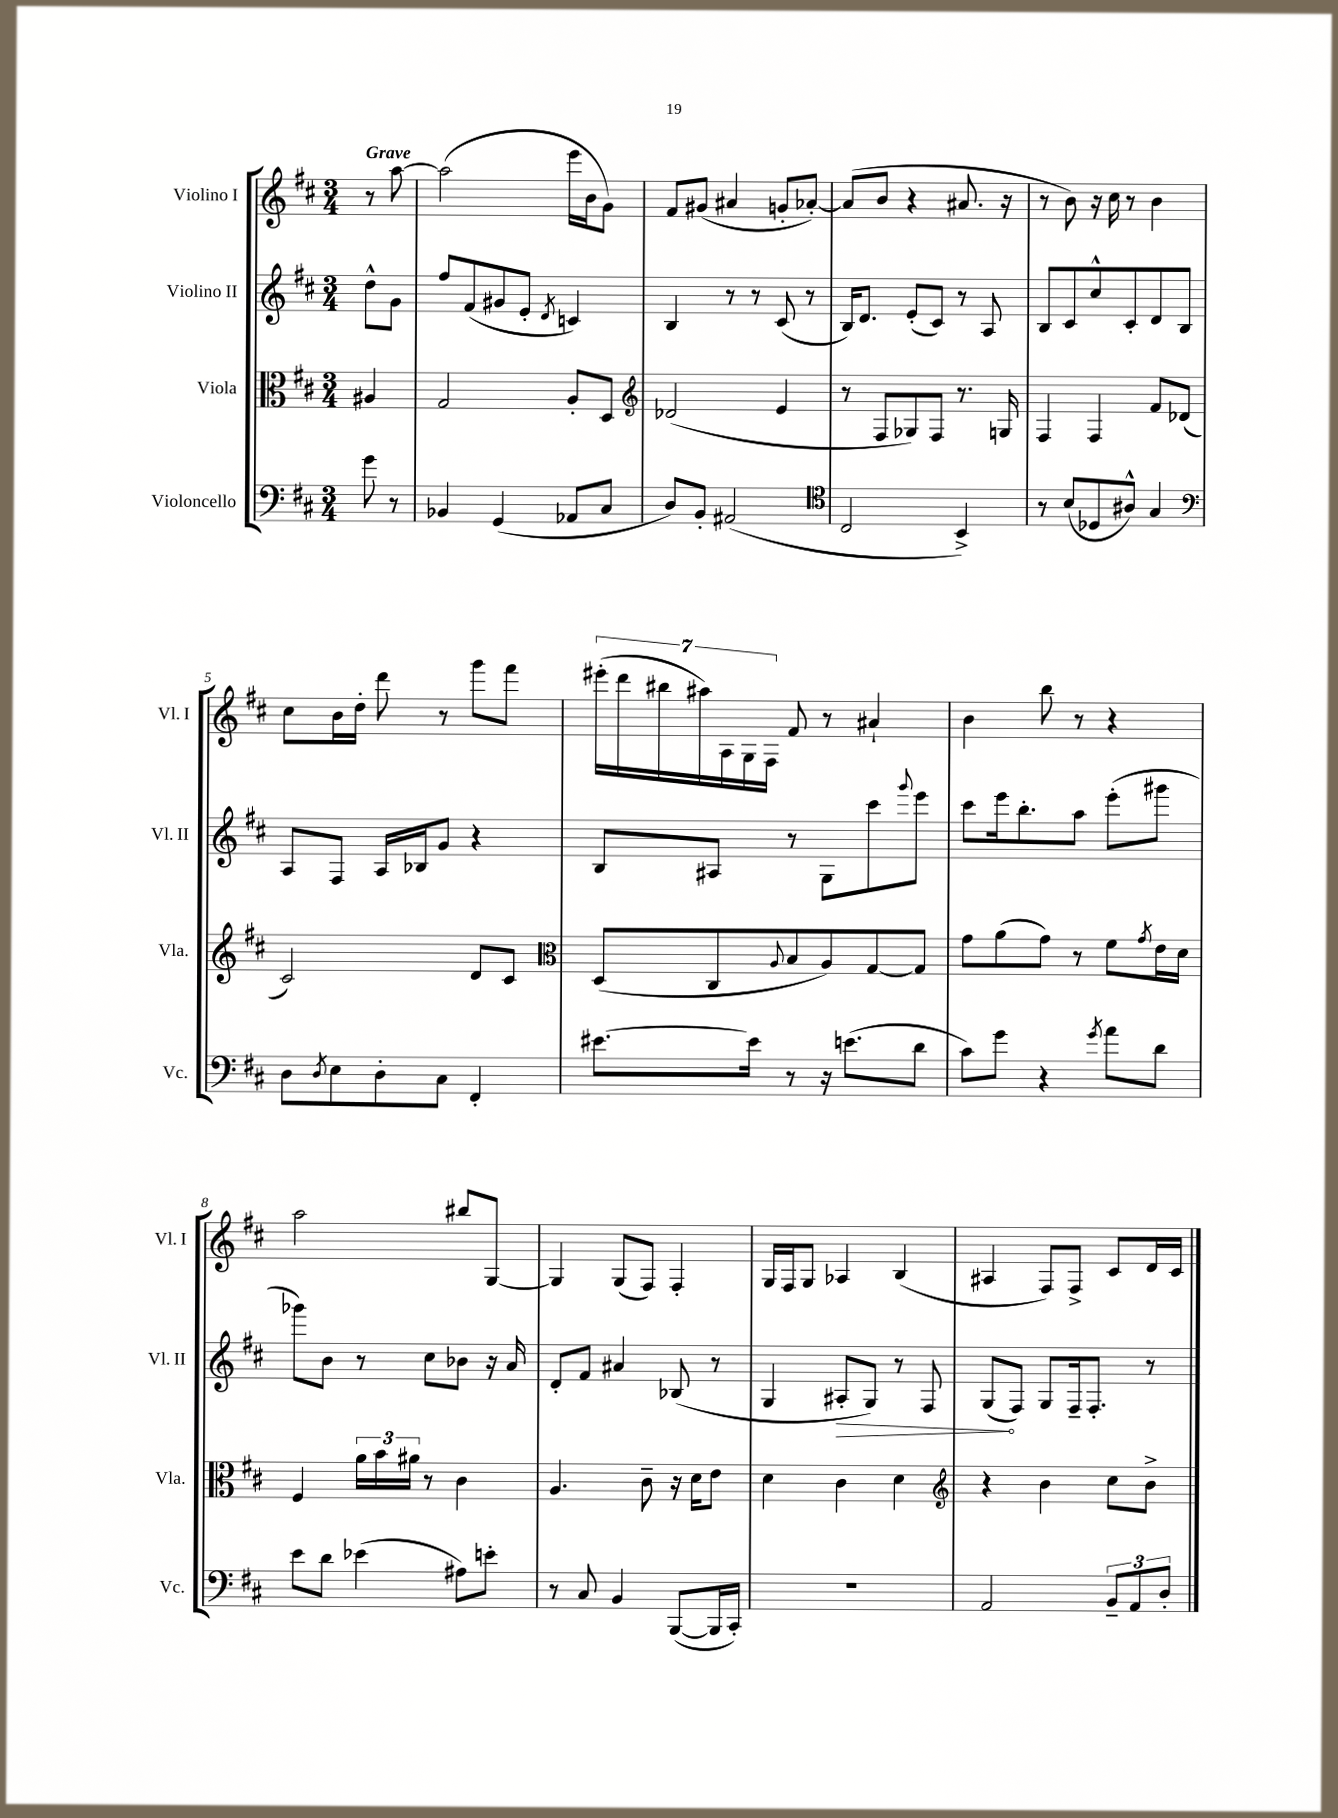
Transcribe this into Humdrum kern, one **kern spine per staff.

**kern	**kern	**kern	**dynam	**kern
*part4	*part3	*part2	*part2	*part1
*staff4	*staff3	*staff2	*staff2	*staff1
*I"Violoncello	*I"Viola	*I"Violino II	*	*I"Violino I
*I'Vc.	*I'Vla.	*I'Vl. II	*	*I'Vl. I
*clefF4	*clefC3	*clefG2	*	*clefG2
*k[f#c#]	*k[f#c#]	*k[f#c#]	*	*k[f#c#]
*M3/4	*M3/4	*M3/4	*	*M3/4
=	=	=	=	=
!	!	!	!	!LO:TX:a:B:t=Grave
8g\	4A#X/	8dd^^\L	.	8r
8r	.	8g\J	.	[8aa\
=1	=1	=1	=1	=1
4BB-X/	2G/	8ff#/L	.	(2aa\]
.	.	(8f#/	.	.
(4GG/	.	8g#X/	.	.
.	.	8e'/J	.	.
.	.	8qd/	.	.
8AA-X/L	8A'/L	4cn/)	.	16eee\LL
.	.	.	.	16b\J
8C#/J	8D/J	.	.	8g\J)
=2	=2	=2	=2	=2
*	*clefG2	*	*	*
8D/L)	(2d-X/	4B/	.	8f#/L
8BB'/J	.	.	.	(8g#X/J
(2AA#X/	.	8r	.	4a#X/
.	.	8r	.	.
.	4e/	(8c#/	.	8gn'/L
.	.	8r	.	[8a-X'/J)
=3	=3	=3	=3	=3
*clefC4	*	*	*	*
2C#/	8r	16B/KL)	.	(8a-/L]
.	.	8.d/J	.	.
.	8F#/L	.	.	8b/J
.	8G-X/)	(8e'/L	.	4r
.	8F#/J	8c#/J)	.	.
4BB^/)	8.r	8r	.	8.a#X/
.	.	8A/	.	.
.	16Gn/	.	.	16r
=4	=4	=4	=4	=4
8r	4F#/	8B/L	.	8r
(8B/L	.	8c#/	.	8b\)
8D-X/	4F#/	8cc#^^/	.	16r
.	.	.	.	16cc#\
8A#X^^/J)	.	8c#'/	.	8r
4G/	8f#/L	8d/	.	4b\
.	(8d-X/J	8B/J	.	.
!!LO:LB:g=z
=5	=5	=5	=5	=5
*clefF4	*	*	*	*
8D\L	2c#/)	8A/L	.	8cc#\L
8qD/	.	.	.	.
8E\	.	8F#/J	.	16b\L
.	.	.	.	16dd'\JJ
8D'\	.	16A/LL	.	8ddd\
.	.	16B-X/J	.	.
8C#\J	.	8g/J	.	8r
4FF#'/	8d/L	4r	.	8ggg\L
.	8c#/J	.	.	8fff#\J
=6	=6	=6	=6	=6
*	*clefC3	*	*	*
[8.e#X\L	(8D/L	8B/L	.	(28eee#X'\LL
.	.	.	.	28ddd\
.	.	.	.	28bb#X\
.	.	.	.	28aa#X\)
.	8C#/	8A#X/J	.	.
.	.	.	.	28A\
.	.	.	.	28G\
16e#\Jk]	.	.	.	.
.	.	.	.	28F#\JJ
.	8qqA/	.	.	.
8r	8B/	8r	.	8f#/
16r	8A/)	8G\L	.	8r
(8.en\L	.	.	.	.
.	[8G/	8ccc#\	.	4a#X`/
.	.	8qqggg/	.	.
8d\J	8G/J]	8eee\J	.	.
=7	=7	=7	=7	=7
8c#\L)	8g\L	8ccc#\L	.	4b\
8g\J	(8a\	16eee\k	.	.
.	.	8.bb'\	.	.
4r	8g\J)	.	.	8bb\
.	8r	8aa\J	.	8r
8qg/	.	.	.	.
8a\L	8f#\L	(8eee'\L	.	4r
.	8qg/	.	.	.
8d\J	16e\L	8ggg#X\J	.	.
.	16d\JJ	.	.	.
!!LO:LB:g=z
=8	=8	=8	=8	=8
8e\L	4F#/	8ggg-X\L)	.	2aa\
8d\J	.	8b\J	.	.
(4e-X\	24a\LL	8r	.	.
.	24b\	.	.	.
.	24a#X\JJ	.	.	.
.	8r	8cc#\L	.	.
8A#X\L)	4c#\	8b-X\J	.	8bb#X/L
8en'\J	.	16r	.	[8G/J
.	.	16a/	.	.
=9	=9	=9	=9	=9
8r	4.A/	8d'/L	.	4G/]
8C#/	.	8f#/J	.	.
4BB/	.	4a#X/	.	(8G/L
.	8c#~\	.	.	8F#/J)
([8BBB/L	16r	(8B-X/	.	4F#'/
.	16d\KL	.	.	.
16BBB/L]	8e\J	8r	.	.
16CC#'/JJ)	.	.	.	.
=10	=10	=10	=10	=10
2.r	4d\	4G/	.	16G/LL
.	.	.	.	16F#/J
.	.	.	.	8G/J
!	!	!	!LO:HP:b	!
.	4c#\	8A#X'/L	>	4A-X/
.	.	8G/J)	.	.
.	4d\	8r	.	(4B/
.	.	8F#/	.	.
=11	=11	=11	=11	=11
*	*clefG2	*	*	*
2AA/	4r	(8G/L	.	4A#X/
.	.	8F#/J)	]	.
.	4b\	8G/L	.	8F#/L)
.	.	16F#~/k	.	8F#^/J
.	.	8.F#'/J	.	.
12BB~/L	8cc#\L	.	.	8c#/L
12AA/	.	.	.	.
.	8b^\J	8r	.	16d/L
12D'/J	.	.	.	.
.	.	.	.	16c#/JJ
==	==	==	==	==
*-	*-	*-	*-	*-
